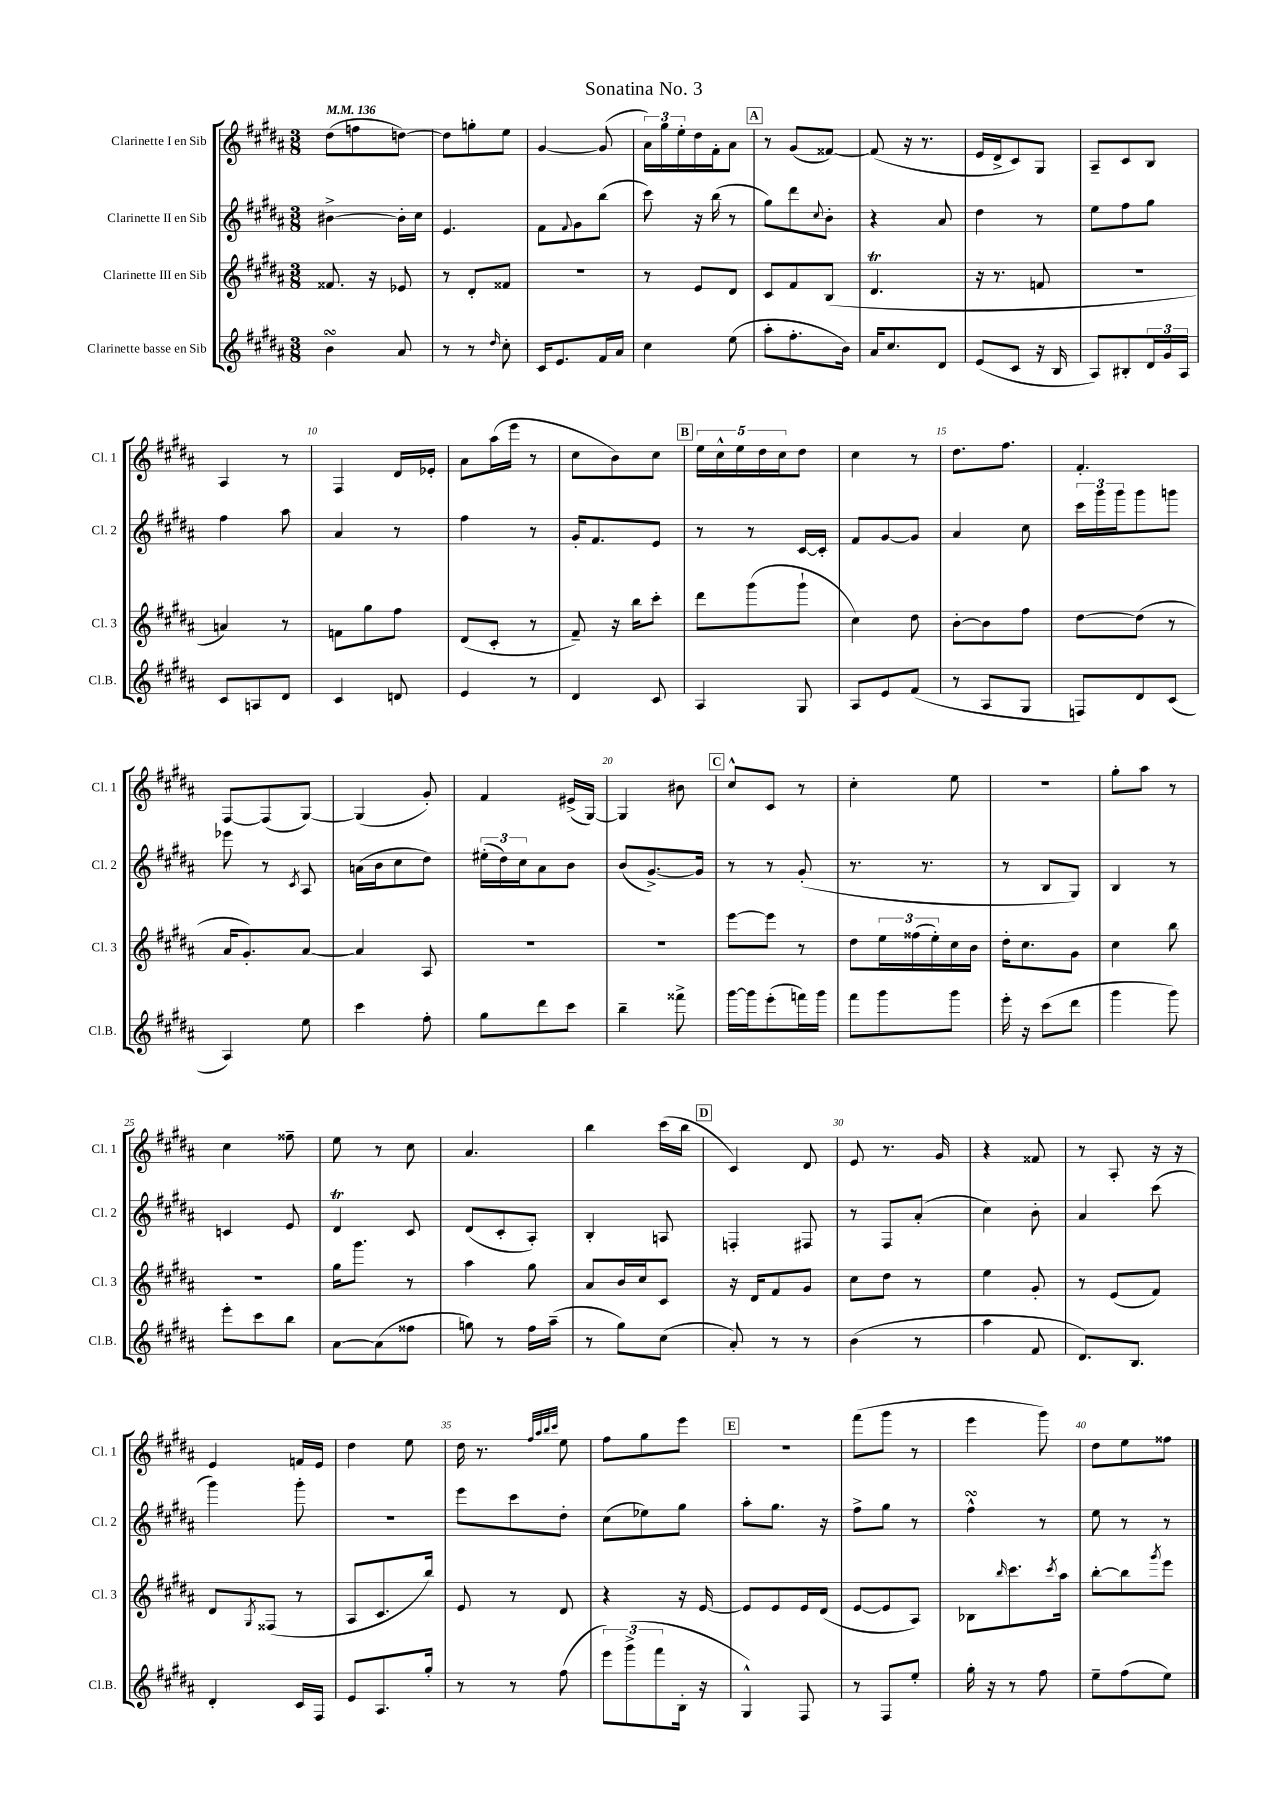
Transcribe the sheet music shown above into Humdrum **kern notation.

**kern	**kern	**kern	**kern
*part4	*part3	*part2	*part1
*staff4	*staff3	*staff2	*staff1
*I"Clarinette basse en Sib	*I"Clarinette III en Sib	*I"Clarinette II en Sib	*I"Clarinette I en Sib
*I'Cl.B.	*I'Cl. 3	*I'Cl. 2	*I'Cl. 1
*clefG2	*clefG2	*clefG2	*clefG2
*k[f#c#g#d#a#]	*k[f#c#g#d#a#]	*k[f#c#g#d#a#]	*k[f#c#g#d#a#]
*M3/8	*M3/8	*M3/8	*M3/8
*MM136	*MM136	*MM136	*MM136
=1	=1	=1	=1
4bsSSs\	8.f##X/	[4b#X^\	(8dd#\L
.	.	.	8ffn\
.	16r	.	.
8a#/	8e-X/	16b#'\LL]	[8ddn\J)
.	.	16cc#\JJ	.
=2	=2	=2	=2
8r	8r	4.e/	8dd\L]
8r	8d#'/L	.	8ggn'\
16qqdd#/	.	.	.
8cc#'\	8f##X/J	.	8ee\J
=3	=3	=3	=3
16c#/KL	4.r	8f#\L	[4g#/
8.e/	.	.	.
.	.	8qqf#/	.
.	.	8g#\	.
16f#/L	.	(8bb\J	(8g#/]
16a#/JJ	.	.	.
=4	=4	=4	=4
4cc#\	8r	8ccc#\)	24a#\LL)
.	.	.	24gg#\
.	.	.	24ee'\
.	8e/L	16r	16dd#\
.	.	(16bb\	16f#'\J
(8ee\	8d#/J	8r	8a#\J
!!LO:REH:place=s1:t=A
=5	=5	=5	=5
8aa#'\L	8c#/L	8gg#\L)	8r
8.ff#'\	8f#/	8ddd#\	(8g#/L
.	.	8qqcc#/	.
.	(8B/J	8b'\J	[8f##X/J)
16b\Jk)	.	.	.
=6	=6	=6	=6
16a#/KL	4.d#t/	4r	(8f##/]
8.cc#/	.	.	.
.	.	.	16r
.	.	.	8.r
8d#/J	.	8a#/	.
=7	=7	=7	=7
(8e/L	16r	4dd#\	16e/LL
.	8.r	.	16d#^/J
8c#/J	.	.	8c#/)
16r	8fn/	8r	8G#/J
16B/	.	.	.
=8	=8	=8	=8
8A#/L)	4.r	8ee\L	8A#~/L
8B#X'/	.	8ff#\	8c#/
24d#/L	.	8gg#\J	8B/J
24g#/	.	.	.
24A#/JJ	.	.	.
!!LO:LB:g=z
=9	=9	=9	=9
8c#/L	4an/)	4ff#\	4A#/
8An/	.	.	.
8d#/J	8r	8aa#\	8r
=10	=10	=10	=10
4c#/	8fn\L	4a#/	4F#/
.	8gg#\	.	.
8dn/	8ff#\J	8r	16d#/LL
.	.	.	16e-X'/JJ
=11	=11	=11	=11
4e/	(8d#/L	4ff#\	8a#\L
.	8c#'/J	.	(16aa#\L
.	.	.	16eee\JJ
8r	8r	8r	8r
=12	=12	=12	=12
4d#/	8f#~/)	16g#'/KL	8cc#\L
.	.	8.f#/	.
.	16r	.	8b\)
.	16bb\KL	.	.
8c#/	8ccc#'\J	8e/J	8cc#\J
!!LO:REH:place=s1:t=B
=13	=13	=13	=13
4A#/	8ddd#\L	8r	20ee\LL
.	.	.	20cc#^^\
.	.	.	20ee\
.	(8ggg#\	8r	.
.	.	.	20dd#\
.	.	.	20cc#\J
8G#/	8ggg#`\J	[16c#/LL	8dd#\J
.	.	16c#'/JJ]	.
=14	=14	=14	=14
8A#/L	4cc#\)	8f#/L	4cc#\
8e/	.	[8g#/	.
(8f#/J	8dd#\	8g#/J]	8r
=15	=15	=15	=15
8r	[8b'\L	4a#/	8.dd#\L
8A#/L	8b\]	.	.
.	.	.	8.ff#\J
8G#/J	8ff#\J	8cc#\	.
=16	=16	=16	=16
8Fn/L)	[8dd#\L	24ccc#\LL	4.f#'/
.	.	24ggg#\	.
.	.	24ggg#\J	.
8d#/	(8dd#\J]	8ggg#\	.
(8c#/J	8r	8gggn\J	.
!!LO:LB:g=z
=17	=17	=17	=17
4A#/)	16a#/KL	8eee-X\	[8F#/L
.	8.g#'/)	.	.
.	.	8r	(8F#/]
.	.	8qc#/	.
8ee\	[8a#/J	8A#/	[8G#/J)
=18	=18	=18	=18
4ccc#\	4a#/]	(16an\LL	(4G#/]
.	.	16b\J	.
.	.	8cc#\	.
8ff#'\	8A#/	8dd#\J)	8g#'/)
=19	=19	=19	=19
8gg#\L	4.r	(24ee#X'\LL	4f#/
.	.	24dd#\)	.
.	.	24cc#\J	.
8ddd#\	.	8a#\	.
8ccc#\J	.	8b\J	(16e#X^/LL
.	.	.	[16G#/JJ)
=20	=20	=20	=20
4bb~\	4.r	(8b/L	4G#/]
.	.	[8.g#^/)	.
8fff##X^\	.	.	8b#X\
.	.	16g#/Jk]	.
!!LO:REH:place=s1:t=C
=21	=21	=21	=21
[16ggg#\LL	[8eee\L	8r	8cc#^^/L
16ggg#\J]	.	.	.
(8eee'\	8eee\J]	8r	8c#/J
16fffn\L)	8r	(8g#'/	8r
16ggg#\JJ	.	.	.
=22	=22	=22	=22
8fff#\L	8dd#\L	8.r	4cc#'\
8ggg#\	24ee\L	.	.
.	(24ff##X\	.	.
.	.	8.r	.
.	24ee'\)	.	.
8ggg#\J	16cc#\	.	8ee\
.	16b\JJ	.	.
=23	=23	=23	=23
16eee'\	16dd#'\KL	8r	4.r
16r	8.cc#\	.	.
(8ccc#\L	.	8B/L	.
8ddd#\J	8g#\J	8G#/J)	.
=24	=24	=24	=24
4ggg#\	4cc#\	4B/	8gg#'\L
.	.	.	8aa#\J
8ggg#\)	8bb\	8r	8r
!!LO:LB:g=z
=25	=25	=25	=25
8eee'\L	4.r	4cn/	4cc#\
8ccc#\	.	.	.
8bb\J	.	8e/	8ff##X~\
=26	=26	=26	=26
[8a#\L	16gg#\KL	4d#t/	8ee\
.	8.ggg#\J	.	.
(8a#\]	.	.	8r
8ff##X\J	8r	8c#/	8cc#\
=27	=27	=27	=27
8ggn\)	4aa#\	(8d#/L	4.a#/
8r	.	8c#'/	.
16ff#\LL	8gg#\	8A#'/J)	.
(16aa#~\JJ	.	.	.
=28	=28	=28	=28
8r	8a#/L	4B'/	4bb\
8gg#\L)	16b/L	.	.
.	16cc#/J	.	.
(8cc#\J	8c#/J	8An/	(16ccc#\LL
.	.	.	16bb\JJ
!!LO:REH:place=s1:t=D
=29	=29	=29	=29
8a#'/)	16r	4Fn'/	4c#/)
.	16d#/KL	.	.
8r	8f#/	.	.
8r	8g#/J	8F#X/	8d#/
=30	=30	=30	=30
(4b\	8cc#\L	8r	8e/
.	8dd#\J	8F#/L	8.r
8r	8r	(8a#'/J	.
.	.	.	16g#/
=31	=31	=31	=31
4aa#\	4ee\	4cc#\)	4r
8f#/	8g#'/	8b'\	8f##X/
=32	=32	=32	=32
8.d#/L)	8r	4a#/	8r
.	(8e/L	.	8A#'/
8.B/J	.	.	.
.	8f#/J)	(8ccc#\	16r
.	.	.	16r
!!LO:LB:g=z
=33	=33	=33	=33
4d#'/	8d#/L	4ggg#\)	4e/
.	8qG#/	.	.
.	(8F##X/J	.	.
16c#/LL	8r	8ggg#'\	16fn/LL
16F#/JJ	.	.	16e/JJ
=34	=34	=34	=34
8e/L	8A#/L	4.r	4dd#\
8.A#/	8.c#/	.	.
.	.	.	8ee\
16gg#'/Jk	16bb/Jk)	.	.
=35	=35	=35	=35
8r	8e/	8eee\L	16dd#\
.	.	.	8.r
8r	8r	8ccc#\	.
.	.	.	32qqff#/LLL
.	.	.	32qqaa#/
.	.	.	32qqbb/
.	.	.	32qqccc#/JJJ
(8ff#\	8d#/	8dd#'\J	8ee\
=36	=36	=36	=36
12eee\L)	4r	(8cc#\L	8ff#\L
(12ggg#^\	.	.	.
.	.	8ee-X\)	8gg#\
12fff#\	.	.	.
16B'\Jk	16r	8gg#\J	8eee\J
16r	[16e/	.	.
!!LO:REH:place=s1:t=E
=37	=37	=37	=37
4G#^^/)	8e/L]	8aa#'\L	4.r
.	8e/	8.gg#\J	.
8F#/	16e/L	.	.
.	(16d#/JJ	16r	.
=38	=38	=38	=38
8r	[8e/L	8ff#^\L	(8fff#\L
8F#/L	8e/]	8gg#\J	8ggg#\J
8ee'/J	8A#/J)	8r	8r
=39	=39	=39	=39
16gg#'\	8B-X\L	4ff#sSSS^^\	4eee\
16r	.	.	.
.	16qqbb/	.	.
8r	8.ccc#\	.	.
8ff#\	.	8r	8ggg#\)
.	8qccc#/	.	.
.	16aa#\Jk	.	.
=40	=40	=40	=40
8ee~\L	[8bb'\L	8ee\	8dd#\L
(8ff#\	8bb\]	8r	8ee\
.	8qggg#/	.	.
8ee\J)	8eee\J	8r	8ff##X\J
==	==	==	==
*-	*-	*-	*-
